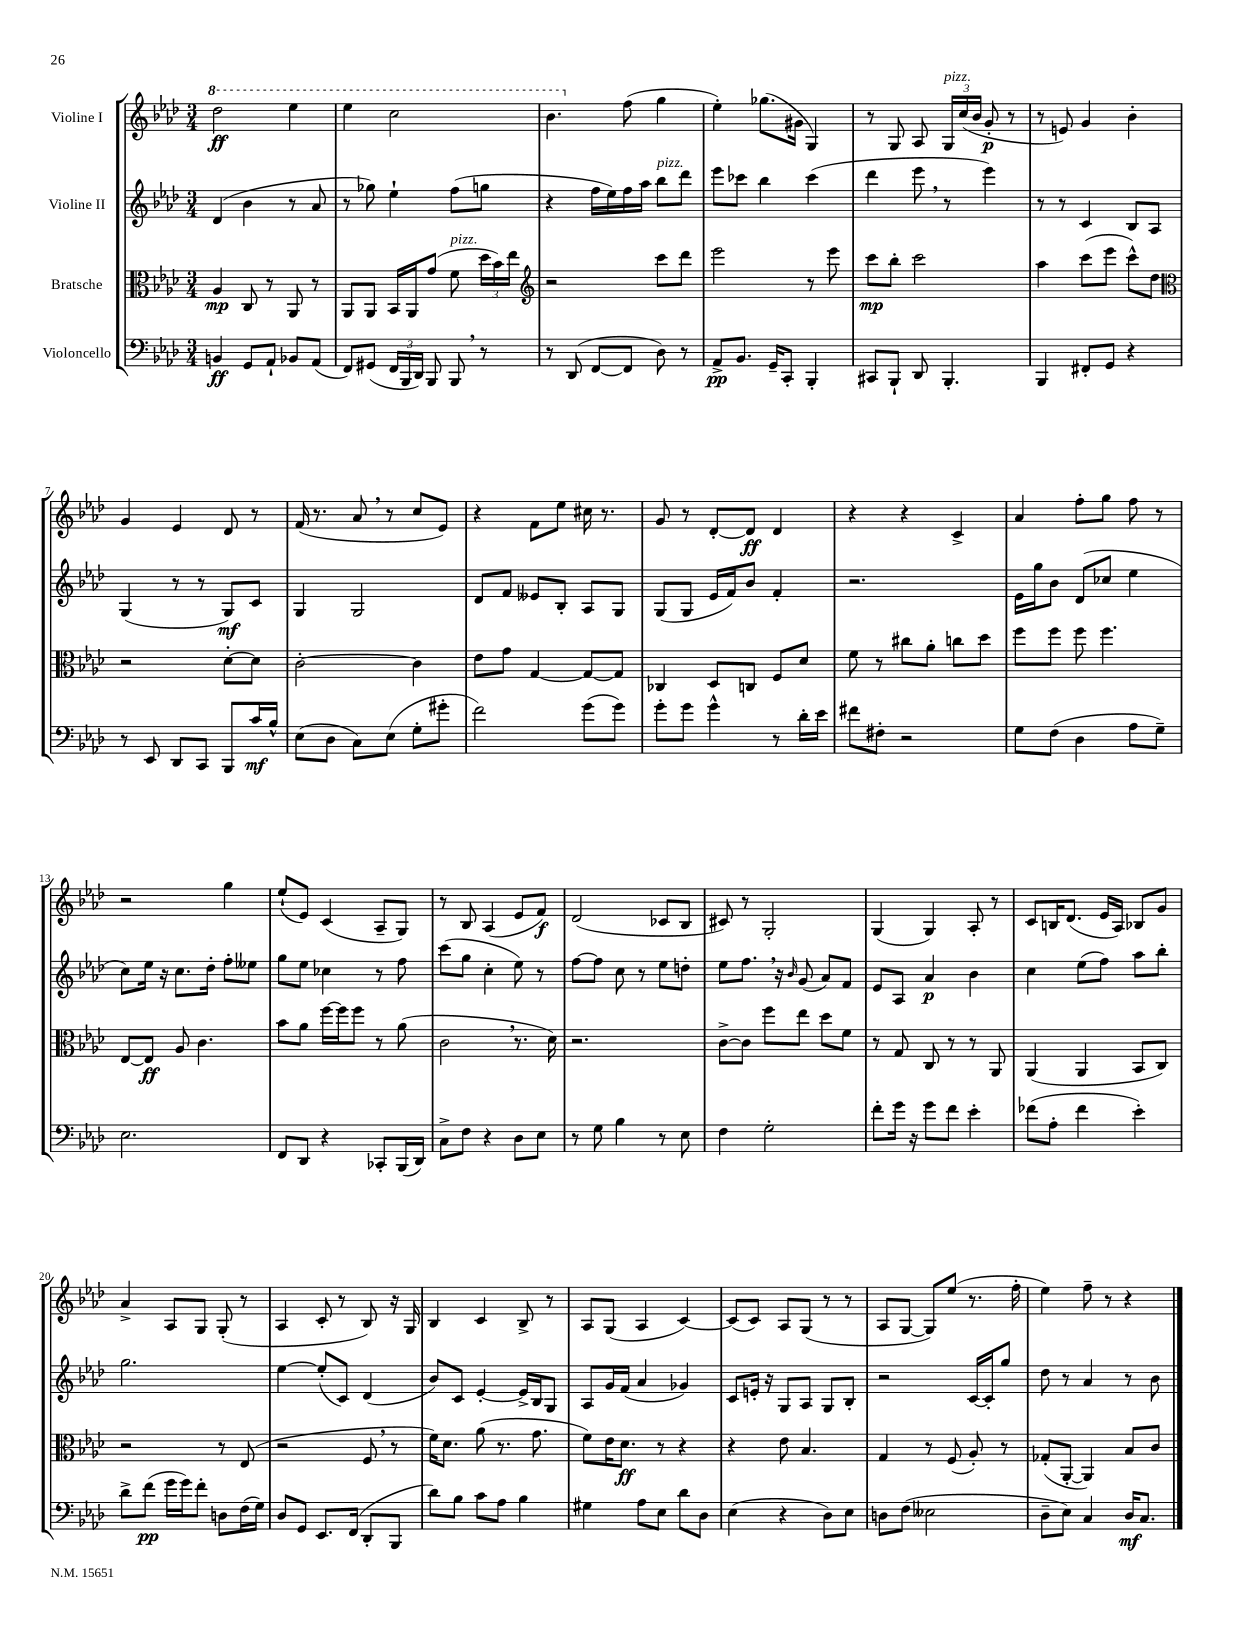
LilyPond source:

<<
\new StaffGroup <<
\new Staff = "s0" \with { instrumentName = "Violine I" } {
    \clef treble \key aes \major \numericTimeSignature \time 3/4
    \autoBeamOff \ottava #1 des'''2\ff ees'''4 |
    ees'''4 c'''2 |
    bes''4. \ottava #0 f''8( g''4 |
    ees''4-.) ges''8.[( gis'16] g4) |
    r8 g8 aes8 \tuplet 3/2 { g16[^\markup { \italic "pizz." } c''16( bes'16] } g'8-.\p r8 |
    r8 e'8) g'4 bes'4-. |
    g'4 ees'4 des'8 r8 |
    f'16( r8. aes'8 \breathe r8 c''8[ ees'8]) |
    r4 f'8[ ees''8] cis''16 r8. |
    g'8 r8 des'8[~-. des'8]\ff des'4 |
    r4 r4 c'4-> |
    aes'4 f''8[-. g''8] f''8 r8 |
    r2 g''4 |
    ees''8[-!( ees'8]) c'4( aes8[-- g8]) |
    r8 bes8 aes4( ees'8[ f'8]\f) |
    des'2( ces'8[ bes8] |
    cis'8) r8 g2-. |
    g4( g4) aes8-. r8 |
    c'8[ b16 des'8.]( ees'16[ aes16]) bes8[ g'8] |
    aes'4-> aes8[ g8] g8-.( r8 |
    aes4 c'8-. r8 bes8) r16 g16 |
    bes4 c'4 bes8-> r8 |
    aes8[ g8]( aes4 c'4~) |
    c'8[( c'8]) aes8[ g8]( r8 r8 |
    aes8[ g8]~ g8[) ees''8]( r8. f''16-. |
    ees''4) f''8-- r8 r4 \bar "|." |
}
\new Staff = "s1" \with { instrumentName = "Violine II" } {
    \clef treble \key aes \major \numericTimeSignature \time 3/4
    \autoBeamOff des'4( bes'4 r8 aes'8 |
    r8 ges''8) ees''4-! f''8[( g''8] |
    r4 f''16[ ees''16) f''16 aes''16] bes''8[^\markup { \italic "pizz." } des'''8] |
    ees'''8[ ces'''8] bes''4 ces'''4( |
    des'''4 ees'''8 \breathe r8 ees'''4) |
    r8 r8 c'4 bes8[ aes8] |
    g4( r8 r8 g8[\mf) c'8] |
    g4 g2 |
    des'8[ f'8] eeses'8[ bes8]-. aes8[ g8] |
    g8[( g8] ees'16[ f'16) bes'8] f'4-. |
    r2. |
    ees'16[ g''16 bes'8] des'8[( ces''8] ees''4 |
    c''8[) ees''16] r16 c''8.[ des''16]-. f''8[-. eeses''8] |
    g''8[ ees''8] ces''4 r8 f''8 |
    c'''8[( g''8] c''4-. ees''8) r8 |
    f''8[~ f''8] c''8 r8 ees''8[ d''8]-. |
    ees''8[ f''8.] \breathe r16 \grace { bes'16 } g'8( aes'8[) f'8] |
    ees'8[ aes8] aes'4\p bes'4 |
    c''4 ees''8[( f''8]) aes''8[ bes''8]-. |
    g''2. |
    ees''4~ ees''8[-.( c'8]) des'4( |
    bes'8[) c'8] ees'4~-. ees'16[-> bes16 g8] |
    aes8[ g'16 f'16]( aes'4 ges'4) |
    c'8[ e'16]-. r16 g8[ aes8] g8[ bes8]-. |
    r2 c'16[~ c'16-. g''8] |
    des''8 r8 aes'4 r8 bes'8 \bar "|." |
}
\new Staff = "s2" \with { instrumentName = "Bratsche" } {
    \clef alto \key aes \major \numericTimeSignature \time 3/4
    \autoBeamOff aes4\mp c8 r8 aes,8 r8 |
    aes,8[ aes,8] bes,16[ aes,16 g'8]( f'8^\markup { \italic "pizz." } \tuplet 3/2 { des''16[ bes'16) ees''16] } |
    \clef treble r2 c'''8[ des'''8] |
    ees'''2 r8 ees'''8 |
    c'''8[\mp bes''8]-. c'''2 |
    aes''4 c'''8[( ees'''8] c'''8[-^) des''8] |
    \clef alto r2 des'8[~-. des'8] |
    c'2~-. c'4 |
    ees'8[ g'8] g4~ g8[~ g8] |
    ces4 des8[ c8] f8[ des'8] |
    f'8 r8 cis''8[ aes'8]-. c''8[ des''8] |
    f''8[ f''8] f''8 f''4. |
    ees8[~ ees8]\ff aes8 c'4. |
    bes'8[ aes'8] f''16[~ f''16 f''8] r8 aes'8( |
    c'2 \breathe r8. des'16) |
    r2. |
    c'8[~-> c'8] f''8[ ees''8] des''8[ f'8] |
    r8 g8 c8 r8 r8 aes,8 |
    aes,4( aes,4 bes,8[ c8]) |
    r2 r8 ees8( |
    r2 f8 \breathe r8 |
    f'16[) des'8.] aes'8( r8. g'8. |
    f'8[) ees'16 des'8.]\ff r8 r4 |
    r4 ees'8 bes4. |
    g4 r8 f8( aes8-.) r8 |
    ges8[-.( aes,8]~-. aes,4) bes8[ c'8] \bar "|." |
}
\new Staff = "s3" \with { instrumentName = "Violoncello" } {
    \clef bass \key aes \major \numericTimeSignature \time 3/4
    \autoBeamOff b,4\ff g,8[ aes,8]-! bes,8[ aes,8]( |
    f,8[) gis,8]( \tuplet 3/2 { f,16[ bes,,16 des,16]) } bes,,8 bes,,8 \breathe r8 |
    r8 des,8( f,8[~ f,8] des8) r8 |
    aes,8[->\pp bes,8.] g,16[-- c,8]-. bes,,4-. |
    cis,8[ bes,,8]-! des,8 bes,,4.-. |
    bes,,4 fis,8[-. g,8] r4 |
    r8 ees,8 des,8[ c,8] bes,,8[ c'16\mf bes16]-^ |
    ees8[( des8] c8[) ees8]( g8[-. gis'8]-. |
    f'2) g'8[( g'8]) |
    g'8[-. g'8] g'4-^ r8 des'16[-. ees'16] |
    fis'8[ fis8]-. r2 |
    g8[ f8]( des4 aes8[ g8]--) |
    ees2. |
    f,8[ des,8] r4 ces,8[-. bes,,16( des,16]) |
    c8[-> f8] r4 des8[ ees8] |
    r8 g8 bes4 r8 ees8 |
    f4 g2-. |
    f'8[-. g'16] r16 g'8[ f'8] ees'4-. |
    fes'8[( aes8]-. fes'4 ees'4-.) |
    des'8[-> f'8]\pp( g'16[ g'16) f'8]-. d8[ f16( g16]) |
    des8[ g,8] ees,8.[ f,16]( des,8[-. bes,,8] |
    des'8[) bes8] c'8[ aes8] bes4 |
    gis4 aes8[ ees8] des'8[ des8] |
    ees4( r4 des8[) ees8] |
    d8[ f8]( eeses2 |
    des8[-- ees8]) c4 des16[\mf c8.] \bar "|." |
}
>>
>>
